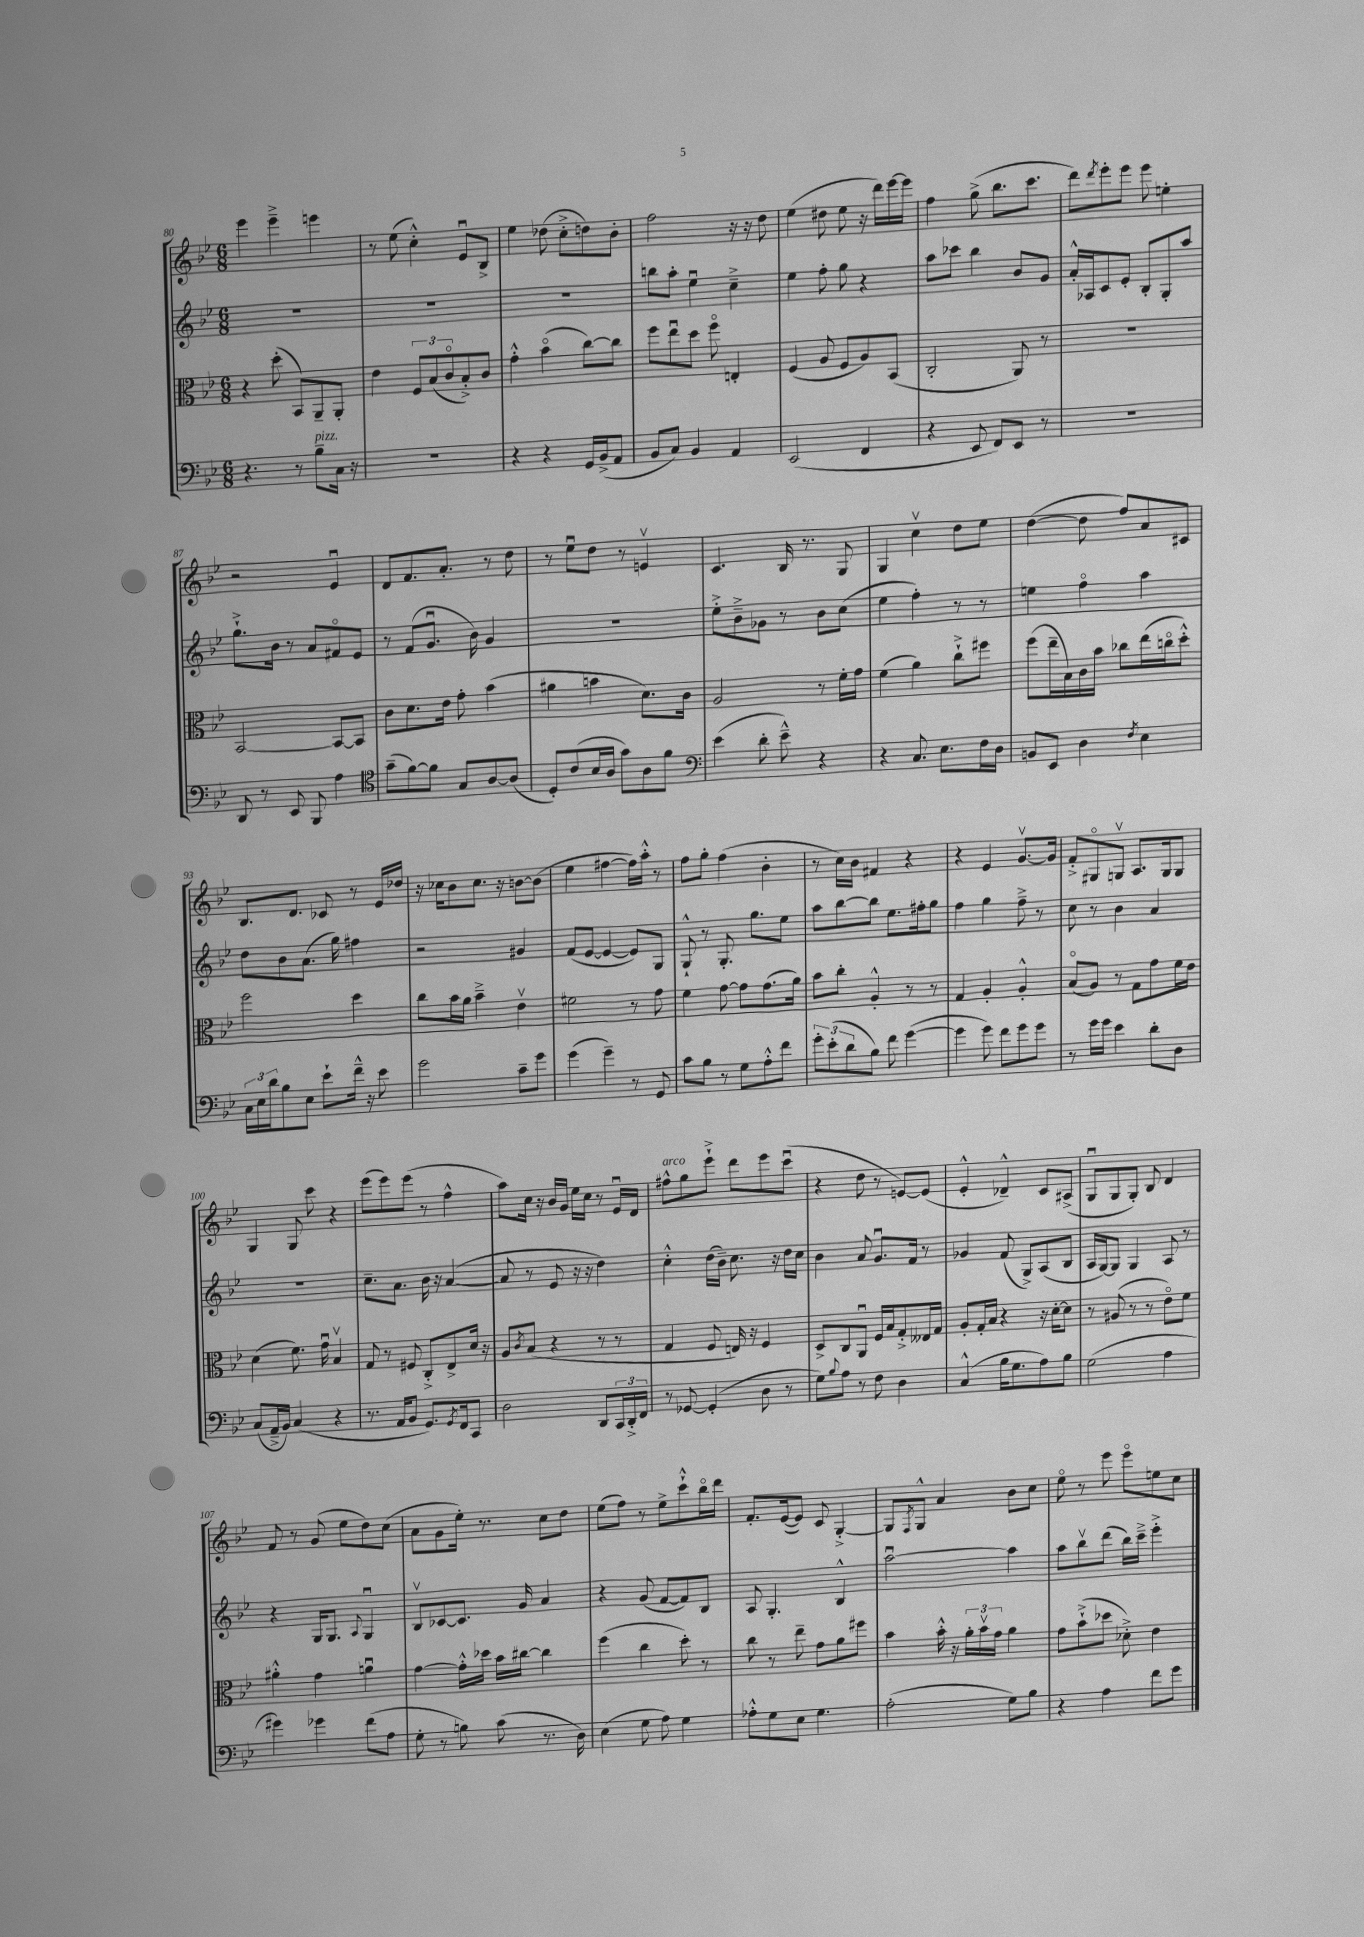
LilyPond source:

<<
\new StaffGroup <<
\new Staff = "s0" {
    \clef treble \key bes \major \numericTimeSignature \time 6/8
    ees'''4 ees'''4---> e'''4 |
    r8 ees''8( c''4-.-^) ees'8\downbow bes8-> |
    ees''4 des''8( c''8-.-> d''8) bes'8-. |
    f''2 r16 r16 d''8 |
    ees''4( dis''8 ees''8 r16 d'''16) ees'''16~ ees'''16 |
    f''4 g''8->( bes''8. c'''8. |
    d'''8) \acciaccatura { d'''8 } ees'''8-. ees'''8 ees'''8 e''4-. |
    r2 ees'4\downbow |
    d'8 f'8. a'8.-. r8 d''8 |
    r8 ees''8\downbow d''8 r8 e'4\upbow |
    c'4. bes16 r8. g8 |
    g4 c''4\upbow d''8 ees''8 |
    d''4~( d''8 f''8) a'8 cis'8 |
    bes8. d'8. ces'8 r8 ees'16 des''16 |
    r16 ces''16 bes'8 ces''8. r16 b'8~ b'8( |
    ees''4 fis''4~ fis''16) a''16-.-^ r8 |
    f''8 g''8-. f''4( bes'4-. |
    r8 c''16) bes'16 fis'4 r4 |
    r4 ees'4 g'8.~\upbow g'16 |
    f'8-.-> gis8\flageolet g8\upbow a8. g16 g8 |
    g4 g8 c'''8 r4 |
    ees'''8( ees'''8) ees'''8( r8 f''4-^ |
    a''8) c''16 r16 bes'16 g'16 ees''16 c''16 r8 ees'16\downbow d'16 |
    fis''8-^^\markup { \italic "arco" } g''8 ees'''8-!-> d'''8 ees'''8 c'''8\downbow( |
    r4 d''8 r8 e'8~) e'8( |
    ees'4-.-^ des'4---^) c'8 ais8->( |
    g8\downbow g8 g8-.) bes8 d'4 |
    f'8 r8 g'8( ees''8 d''8) c''8( |
    a'8 g'8 ees''16-.) r8. c''8 d''8 |
    ees''8( f''8) r8 ees''8-> c'''8-!-^ bes''16\flageolet d'''16 |
    f'8.-. ees'16~( ees'8) c'8 g4~-.-> |
    g8 \acciaccatura { f8 } g8-^ a'4 bes'8 c''8 |
    ees''8\flageolet r8 ees'''8 ees'''8\flageolet e''8 c''8 \bar "|." |
}
\new Staff = "s1" {
    \clef treble \key bes \major \numericTimeSignature \time 6/8
    R2. |
    R2. |
    R2. |
    b''8 a''8-. ees''4\downbow c''4---> |
    ees''4 f''8-. g''8 r4 |
    a''8 ces'''8 bes''4 bes'8 g'8 |
    a'16-.-^ aes16 c'8 ees'8-. bes8-. g8-. a''8 |
    g''8.-!-> bes'16 r8 a'8 fis'8\flageolet ees'8 |
    r8 f'8( g'8.\downbow bes'16) g'4 |
    R2. |
    ees''8-.-> bes'8---> ges'8 r8 bes'8 c''8( |
    ees''4 f''4-.) r8 r8 |
    e''4 f''4\flageolet a''4 |
    d''8 bes'8 a'8.( g''16) fis''4 |
    r2 gis'4 |
    f'8( ees'8~ ees'4~ ees'8) g8 |
    g8-!-^ r8 g8.-. g''8. ees''8 |
    a''8 bes''8~ bes''8 ees''8. fis''16-. g''8 |
    f''4 g''4 f''8---> r8 |
    c''8 r8 bes'4 a'4 |
    R2. |
    c''8.-- a'8. bes'16 r16 a'4~( |
    a'8 r8 ees'8 r16 r16 d''4) |
    c''4-.-^ d''16( bes'16--) c''8. r16 d''16 c''16 |
    bes'4 a'8 g'8.\downbow f'16 r8 |
    ges'4 f'8( g8->) a8( bes8 |
    a16 g16~) g8 g4 a8 r8 |
    r4 g16 g8. \appoggiatura { a8 } g4\downbow |
    bes8\upbow ces'8~ ces'8. g'16 a'4 |
    r4 g'8( f'8~ f'8) bes8 |
    a8 g4.-. bes4-^ |
    a''2~\downbow a''4 |
    a''8 bes''8\upbow d'''8( bes''16) c'''16---> ees'''4-.-> \bar "|." |
}
\new Staff = "s2" {
    \clef alto \key bes \major \numericTimeSignature \time 6/8
    r4 d''8-.( bes,8) a,8-- a,8-. |
    ees'4 \tuplet 3/2 { f8 bes8( c'8\flageolet } bes8-.->) c'8 |
    g'4-.-^ bes'4\flageolet( c''8~) c''8 |
    f''8 ees''8\downbow d''8 f''8\flageolet e4-. |
    f4( a8 f8 a8) bes,8( |
    c2-. a,8) r8 |
    r2. |
    bes,2~ bes,8~ bes,8 |
    c'8 d'8. ees'16 g'8-. bes'4( |
    ais'4 b'4 d'8.) c'16 |
    a2 r8 f'16-. g'16 |
    f'4( a'4) c''8-!-> fis''8 |
    f''8( ees''16-- bes16) c'16 bes'16 ces''8 ees''16( c''16\flageolet d''8-.-^) |
    f''2 d''4 |
    c''8 bes'16 a'16 bes'4---> ees'4\upbow |
    fis'2 r8 g'8 |
    f'4 g'8~ g'8 g'8.( a'16) |
    bes'8 c''8-. a4-.-^ r8 r8 |
    g4 a4-. a4-.-^ |
    bes8\flageolet( a8) r8 g8 g'8 f'16 ees'16 |
    d'4( f'8.) g'16\downbow bes4\upbow |
    g8 r8 fis8 c8-.-> ees8-> d'16 r16 |
    a8 \acciaccatura { c'8 } bes8( r4 r8 r8 |
    g4 f8 e16) r16 f4 |
    d8-> c8 a,8\downbow f16 bes16 g8-.-> eeses16 g16 |
    a8-. g16-. bes16 r4 r16 d'16~-. d'8 |
    r8 ais8( r8 r8 ees'8\flageolet) f'8 |
    ais'4-.-^ g'4 a'4\downbow |
    g'4~ g'16-.-^ des''16 bes'16 cis''16~ cis''4 |
    f''4( c''4 d''8-.) r8 |
    c''8 r8 ees''8-- g'8 a'8 fis''8 |
    bes'4 bes'16-.-^ r16 \tuplet 3/2 { a'16-. bes'16\upbow g'16 } a'4 |
    g'8 bes'8-!->( des''8 des'8-.->) ees'4 \bar "|." |
}
\new Staff = "s3" {
    \clef bass \key bes \major \numericTimeSignature \time 6/8
    r4. r8 bes8--^\markup { \italic "pizz." } c16 r16 |
    R2. |
    r4 r4 g,16 bes,16->( a,8 |
    bes,8 c8) bes,4 a,4 |
    ees,2( f,4 |
    r4 ees,8 f,8) ees,8 r8 |
    R2. |
    d,8 r8 ees,8 bes,,8 a4 |
    \clef tenor g'8--( f'8~) f'8 g8 a8~ a8( |
    d8-.) c'8( bes16 a16 g'8) a8 f'8 |
    \clef bass ees'4( d'8-. ees'8---^) r4 |
    r4 c8. ees8. f16 d16 |
    b,8 ees,8 d4 \acciaccatura { f8 } ees4 |
    \tuplet 3/2 { c16 ees16 d'16 } bes8 ees8 ees'8-! f'16---^ r16 ees'8 |
    g'2 c'8-- g'8 |
    g'4( g'4--) r8 g,8 |
    c'8 bes8 r8 g8 a8-.-^ f'8 |
    \tuplet 3/2 { g'8-. ees'8-.( d'8 } bes8) f'8 g'4~( |
    g'4 g'8) f'8 g'8 g'8 |
    r8 g'16 g'16 ees'4 d'8-. d8 |
    c8( a,16---> bes,16) c4( r4 |
    r8. a,16 bes,8 g,8.) \acciaccatura { g,8 } f,16 c,8 |
    d2 d,8 \tuplet 3/2 { c,16 d,16-.-> f,16 } |
    r8 ges,8~ ges,4-.( d8 r8 |
    g8) \appoggiatura { bes8 } a8 r8 f8 d4 |
    c4-^( bes16 g8. a8) bes8 |
    g2( a4 |
    gis'4) ges'4 f'8( a8 |
    g8-. r8 b8) c'8( r8. d16) |
    ees4( g8 a8) g4 |
    aes8-.-^ g8 ees8 g4. |
    a2-.( g8) bes8 |
    r4 a4 f'8 g'8 \bar "|." |
}
>>
>>
\layout { \context { \Score currentBarNumber = #80 } }
